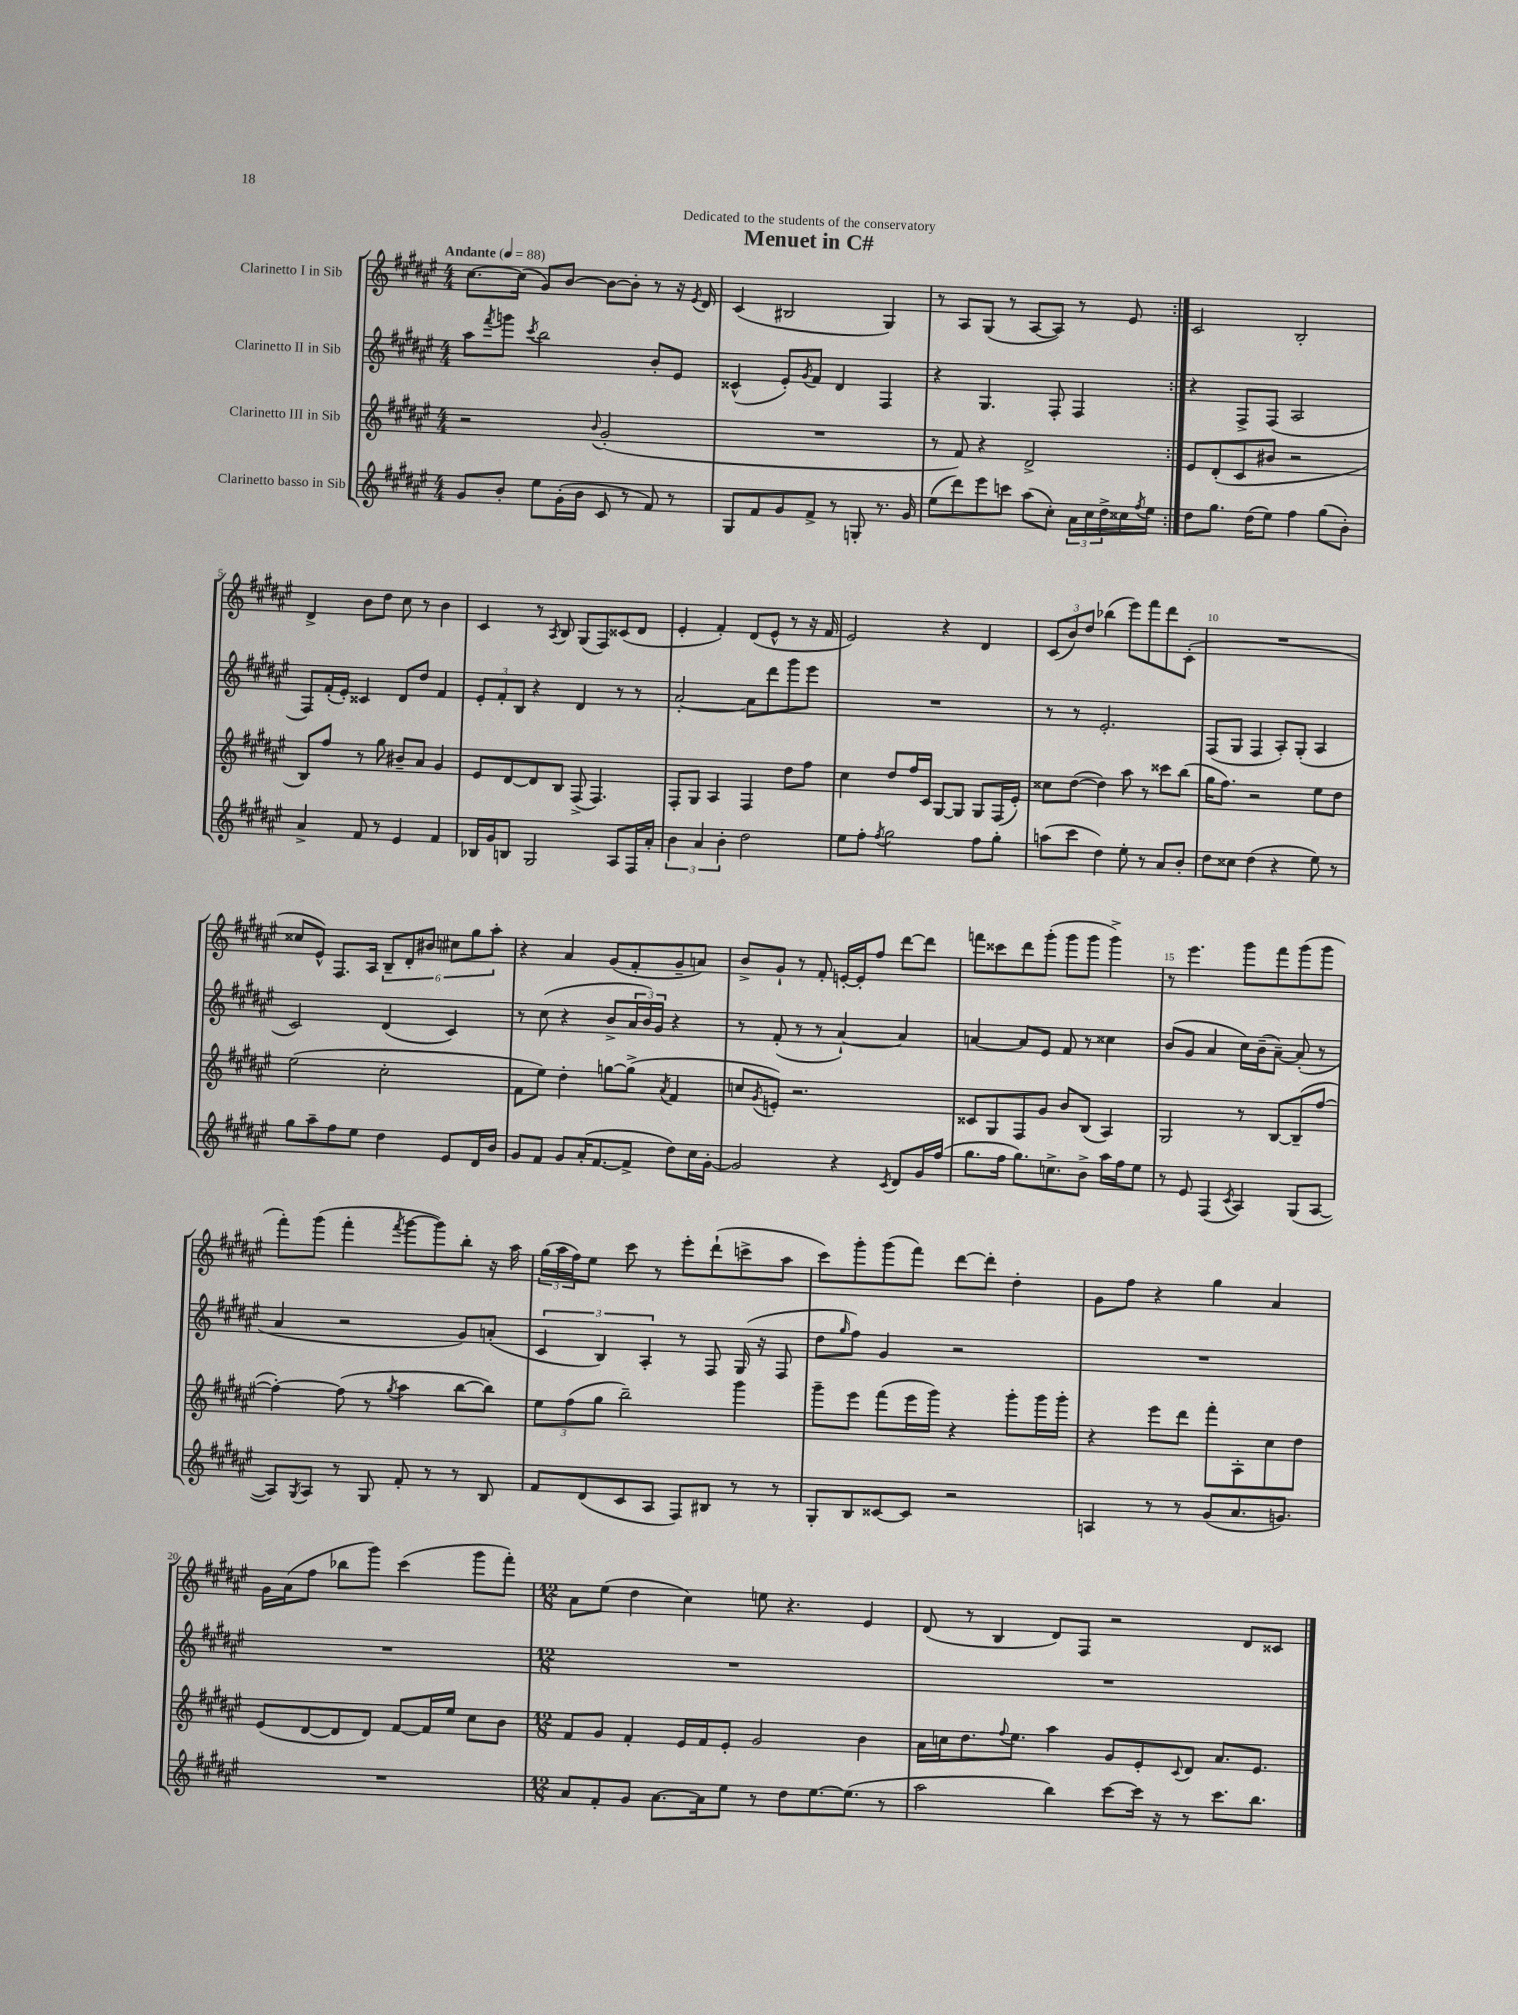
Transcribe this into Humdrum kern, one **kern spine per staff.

**kern	**kern	**kern	**kern
*staff4	*staff3	*staff2	*staff1
*clefG2	*clefG2	*clefG2	*clefG2
*k[f#c#g#d#a#e#]	*k[f#c#g#d#a#e#]	*k[f#c#g#d#a#e#]	*k[f#c#g#d#a#e#]
*M4/4	*M4/4	*M4/4	*M4/4
*MM88	*MM88	*MM88	*MM88
8g#	2r	8aa#	[8.cc#
.	.	8qfff#	.
8b'	.	8ggg	.
.	.	.	(16cc#]
.	.	8qccc#	.
8ee#	.	2bb	8g#)
(16g#'	.	.	[8b
16b	.	.	.
.	8qqb	.	.
8c#	(2g#'	.	8b_
8r	.	.	8b']
8f#)	.	8b'	8r
8r	.	8e#	16r
.	.	.	8qe#
.	.	.	16d#
=	=	=	=
8G#	1r	(4c##^^	(4c#
8f#	.	.	.
8g#	.	8e#')	2B#
.	.	8qg#	.
8f#^	.	8f#	.
8r	.	4d#	.
8G'	.	.	.
8.r	.	4F#	4G#)
16g#	.	.	.
=	=	=	=
(8ee#	8r	4r	8r
8ddd#)	8f#)	.	8A#
8eee#	4r	4.G#	(8G#
8ccc	.	.	8r
(8aa#	2d#^	.	[8A#
8cc#')	.	8F#'	8A#])
24a#	.	4F#	8r
24cc#	.	.	.
24dd#^	.	.	.
16cc##	.	.	8e#
8qff#	.	.	.
16ee#	.	.	.
=:|!	=:|!	=:|!	=:|!
8dd#	8e#	4r	2c#
8.gg#	(8d#'	.	.
.	8c#	8F#^	.
(16dd#	.	.	.
8ee#)	8b#	(8F#	.
4ff#	2r	2A#	2B'
(8gg#	.	.	.
8b')	.	.	.
=	=	=	=
4a#^	8B)	8F#)	4d#^
.	8ff#	(16f#'	.
.	.	16e#')	.
8f#	8r	4c##	8b
8r	8gg#	.	8dd#
4e#	8b#~	8d#	8cc#
.	8a#	8dd#	8r
4f#	4g#	4f#	4b
=	=	=	=
16B-	8e#	12e#'	4c#
16g#	.	.	.
.	.	12f#'	.
8B	[8d#	.	.
.	.	12B	.
2G#	8d#]	4r	8r
.	.	.	8qA#
.	8B	.	8B
.	(8F#^	4d#	(8G#
.	4.F#)	.	8F#)
8A#	.	8r	(8c##
16F#	.	8r	8d#
16a#'	.	.	.
=	=	=	=
6b	8F#'	[2a#'	4e#'
.	8G#	.	.
6a#	.	.	.
.	4A#	.	4f#')
6b'	.	.	.
2dd#	4F#	8a#]	(8d#
.	.	8ddd#	8e#^^
.	8dd#	8ggg#	8r
.	8ff#	8eee#	16r
.	.	.	16f#
=	=	=	=
8ee#	4cc#	1r	2e#)
8ff#'	.	.	.
8qff#	.	.	.
2gg#	8dd#	.	.
.	16ff#	.	.
.	16c#	.	.
.	[8G#	.	4r
.	8G#]	.	.
8ff#	8G#	.	4d#
8gg#'	(16F#	.	.
.	16e#')	.	.
=	=	=	=
(8aa	8cc##	8r	(12c#
.	.	.	12b)
8ccc#	([8dd#	8r	.
.	.	.	12dd#
4dd#)	4dd#])	2.e#'	(4bb-
8ee#'	8aa#	.	8eee#)
8r	8r	.	8fff#
8a#	8ccc##	.	8ddd#
8b'	(8bb	.	(8c#'
=	=	=	=
8dd#	16gg#	(8F#	1r
.	8.ff#)	.	.
8cc##	.	8G#	.
(4dd#	2r	4F#	.
4r	.	8A#')	.
.	.	(8G#'	.
8ee#)	8ee#	4A#	.
8r	8dd#	.	.
=	=	=	=
8gg#	(2ee#	2c#)	8cc##
8aa#~	.	.	8e#^^)
8ff#	.	.	8.F#
8ee#	.	.	.
.	.	.	16A#
4dd#	2cc#'	(4d#	12B~
.	.	.	12d#'
.	.	.	12b#
8e#	.	4c#)	12cc#
.	.	.	12gg#
16d#	.	.	.
.	.	.	12aa#'
16b	.	.	.
=	=	=	=
8g#	8f#	8r	4r
8f#	8ee#)	(8cc#	.
8g#	4dd#'	4r	4a#
(16a#'	.	.	.
[8.f#	.	.	.
.	[8gg	8b^	(8g#
8f#^]	(8gg^]	24a#	8f#'
.	.	24b)	.
.	.	24g#	.
.	8qa#	.	.
8dd#)	4f#	4r	8g#~
16cc#	.	.	8a)
[16g#'	.	.	.
=	=	=	=
2g#]	8cc	8r	8b^
.	8qg#	.	.
.	8e')	(8f#'	8g#`
.	2.r	8r	8r
.	.	8r	8f#'
4r	.	[4a#`)	[16e'
.	.	.	16e']
.	.	.	8ff#
8qc#	.	.	.
8d#	.	4a#]	[8ddd#
16g#	.	.	8ddd#]
(16ff#	.	.	.
=	=	=	=
8.gg#	8c##	[4a	8fff
.	8G#	.	8ccc##
16ff#	.	.	.
8.gg#)	8F#	8a]	8ddd#
.	8g#	8e#	(8ggg#'
8.cc^	.	.	.
.	8b	8f#	8ggg#
8b^	(8B	8r	8ggg#
16aa#	4A#)	4cc##	4ggg#^)
16ff#	.	.	.
8ee#	.	.	.
=	=	=	=
8r	2G#	(8b	8r
8e#	.	8g#	4.eee#
(4F#	.	4a#	.
8qc#	.	.	.
4A#)	8r	16cc#)	8ggg#
.	.	(16b~	.
.	[8B	[8a#~)	8fff#
(8G#	(8B~]	(8a#']	(8ggg#
[8A#	[8ff#	8r	8ggg#
=	=	=	=
8A#])	4ff#'_)	4a#	8fff#')
8qG#	.	.	.
8A#	.	.	(8ggg#
8r	(8ff#]	2r	4fff#'
8G#	8r	.	.
.	8qgg#	.	8qfff#
8f#'	4aa#	.	[8ggg#
8r	.	.	8ggg#])
8r	[8bb	8g#)	8bb'
8B	8bb])	(8a'	16r
.	.	.	16aa#
=	=	=	=
8f#	12ee#	6c#	(24gg#
.	.	.	24aa#
.	(12ff#	.	24ff#)
(8d#	.	.	8ee#
.	12gg#	6B)	.
8c#	2bb~)	.	8ccc#
.	.	6A#'	.
8A#	.	.	8r
8F#)	.	8r	8eee#'
8B#	.	8F#	(8ddd#`
8r	4ggg#	(16G#	8ccc^
.	.	16r	.
8r	.	8F#	8aa#
=	=	=	=
8G#'	8ggg#~	8dd#	8ccc#)
.	.	16qqgg#	.
8B	8eee#	8ff#)	8ggg#'
[8c##	(8fff#	4g#	(8ggg#
8c##]	16eee#	.	8fff#)
.	16ggg#)	.	.
2r	4r	2r	[8ddd#
.	.	.	8ddd#']
.	8ggg#'	.	4dd#'
.	16ggg#	.	.
.	16ggg#'	.	.
=	=	=	=
4A	4r	1r	8g#
.	.	.	8ff#
8r	8eee#	.	4r
8r	8ddd#	.	.
(8g#	8fff#'	.	4gg#
8.a#	8A#'	.	.
.	8cc#	.	4a#
8.g)	.	.	.
.	8dd#	.	.
=	=	=	=
1r	(8e#	1r	16g#
.	.	.	(16a#
.	[8d#	.	8ff#
.	8d#]	.	8bb-
.	8d#)	.	8ggg#)
.	[8f#	.	(4ccc#
.	16f#]	.	.
.	16ee#	.	.
.	8cc#	.	8ggg#
.	8b	.	8fff#')
=	=	=	=
*M12/8	*M12/8	*M12/8	*M12/8
8a#	8f#	1.r	8a#
8f#'	8g#	.	(8ee#
8g#	4f#'	.	4dd#
[8.a#	.	.	.
.	16e#	.	4cc#)
16a#]	16f#	.	.
8ee#	8e#'	.	.
8r	2g#	.	8ee
8dd#	.	.	4.r
[8.ee#	.	.	.
(8.ee#]	.	.	.
.	4b	.	4e#
8r	.	.	.
=	=	=	=
2aa#	16a#	1.r	(8d#
.	16cc	.	.
.	8.dd#	.	8r
.	.	.	4B
.	8qqff#	.	.
.	8.ee#	.	.
4bb)	4aa#	.	8d#)
.	.	.	8F#
[8ccc#	8g#	.	2r
16ccc#]	8e#'	.	.
16r	.	.	.
.	8qqc#	.	.
8r	8d#	.	.
8.ccc#	8.a#	.	.
.	.	.	8d#
8.bb	8.e#	.	.
.	.	.	8c##
==	==	==	==
*-	*-	*-	*-
